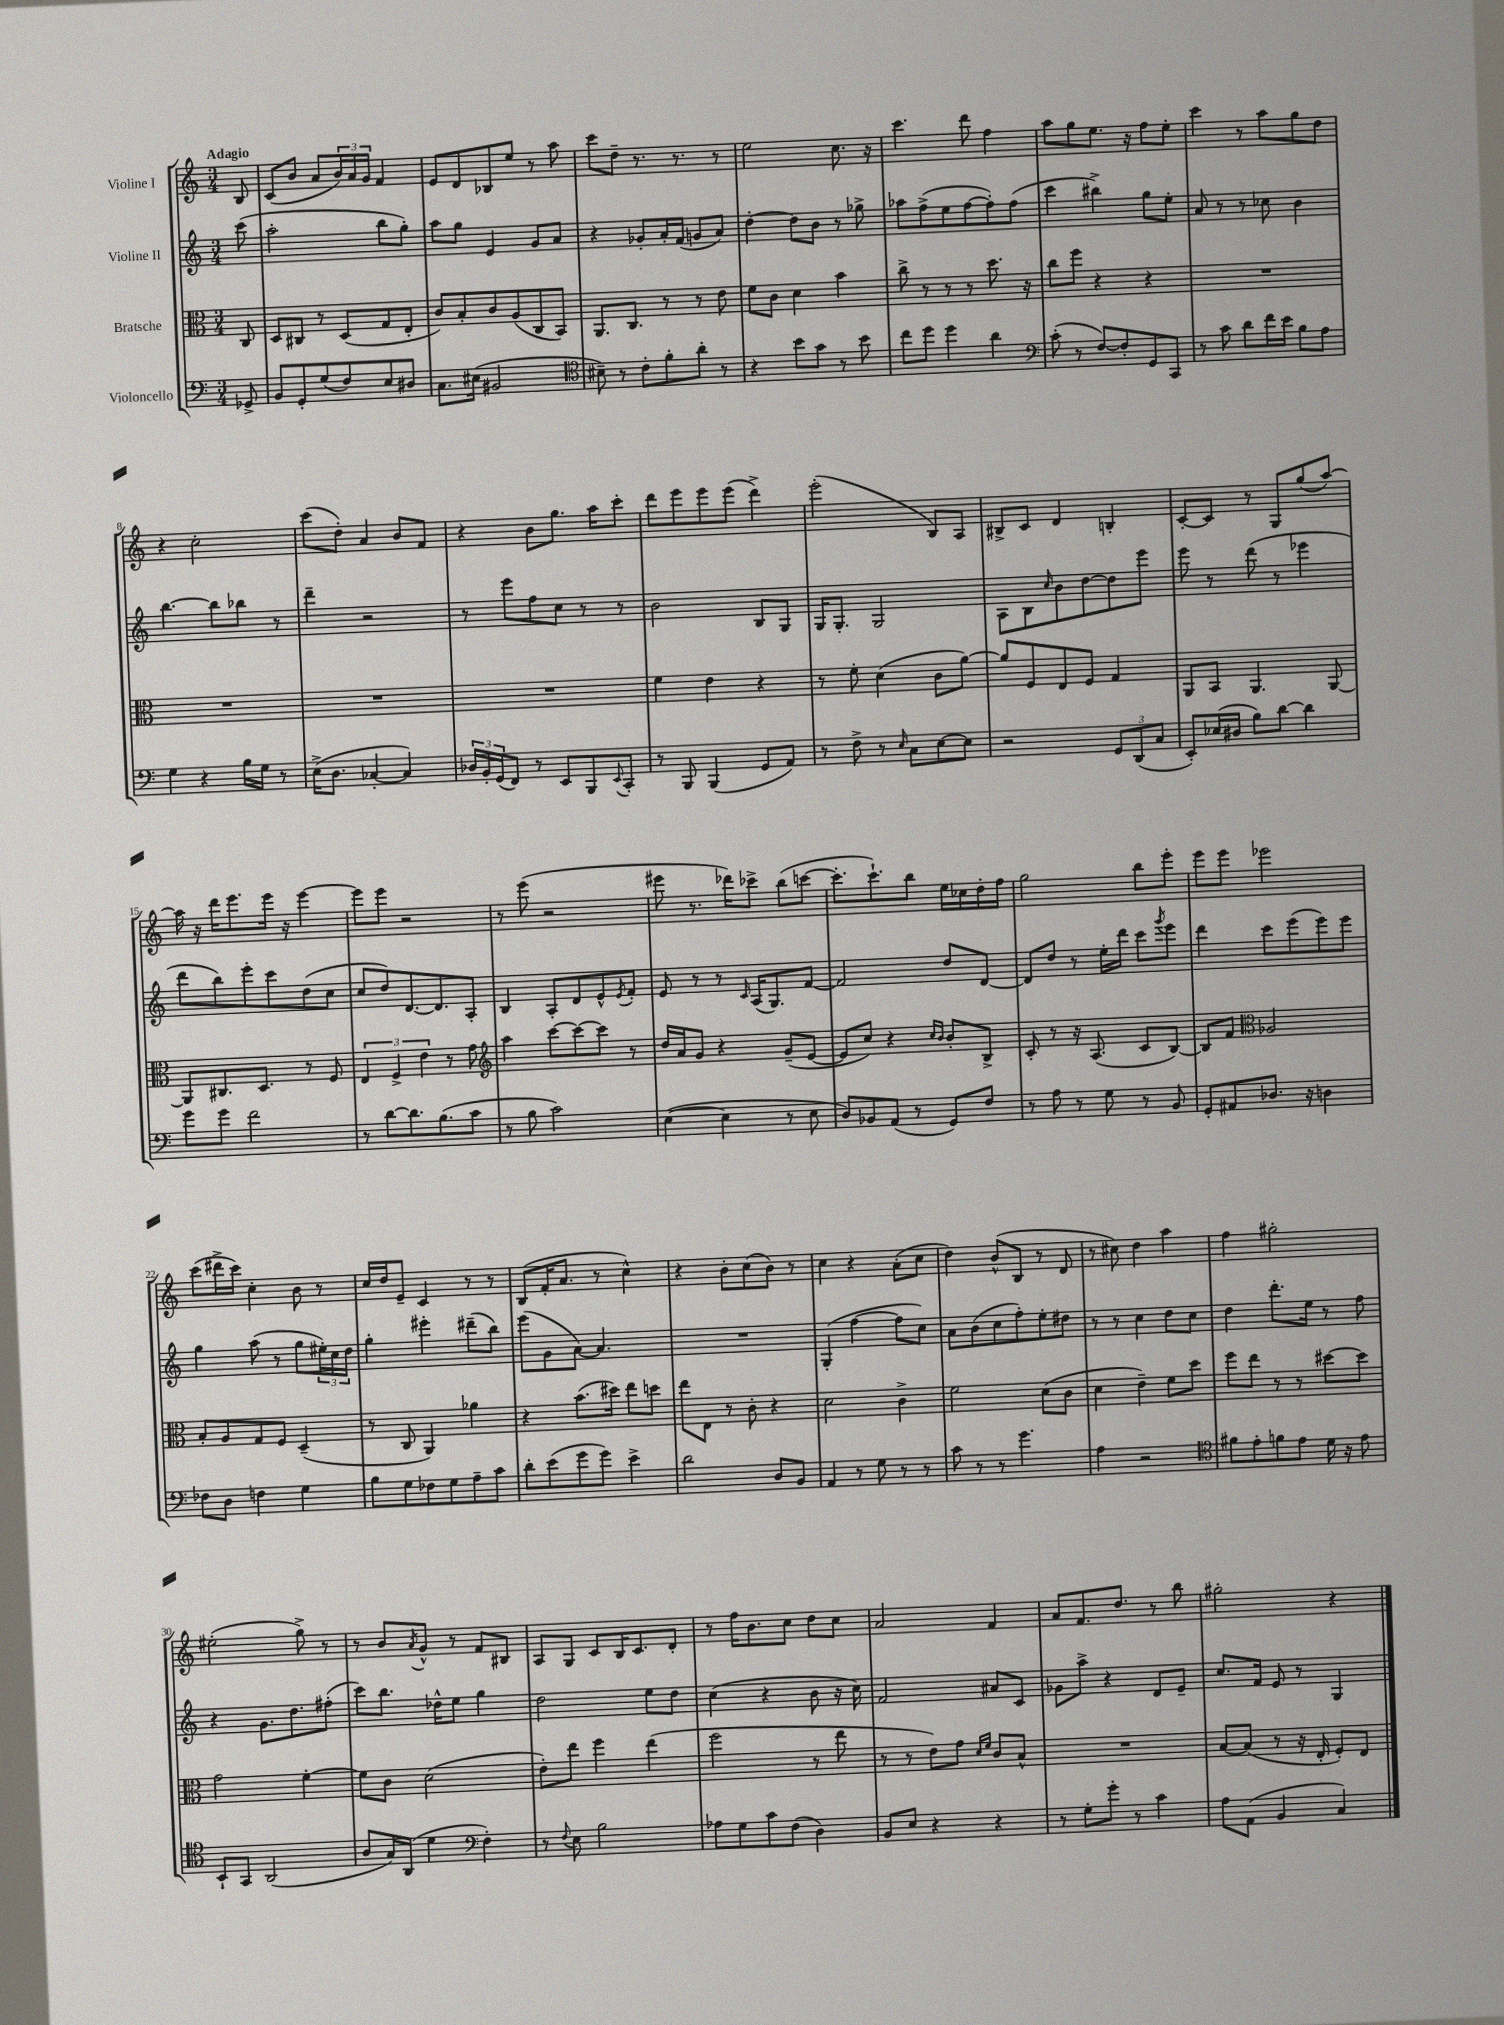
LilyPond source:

<<
\new StaffGroup <<
\new Staff = "s0" \with { instrumentName = "Violine I" } {
    \clef treble \key c \major \numericTimeSignature \time 3/4 \partial 8 \tempo "Adagio"
    b8 |
    c'8( b'8 a'8 \tuplet 3/2 { b'16) a'16 g'16 } f'4 |
    e'8 d'8 bes8 e''8 r8 a''8 |
    c'''8 d''8-- r8. r8. r8 |
    e''2 c''8. r16 |
    c'''4. d'''8 f''4 |
    a''8 g''8 e''8. r16 f''8 e''8-. |
    c'''4 r8 a''8 g''8 d''8 |
    r4 c''2-. |
    c'''8( d''8-.) a'4 b'8 f'8 |
    r4 b'8 g''8. a''16 c'''8-. |
    d'''8 e'''8 e'''8 e'''8( d'''4->) |
    e'''2-.( b8) a8 |
    bis8-> c'8 d'4 b4-. |
    c'8~-. c'8 r8 g8 g''8( a''8~) |
    a''16 r16 d'''16 e'''8. e'''16 r16 e'''4~ |
    e'''8 e'''8 r2 |
    r8 e'''8( r2 |
    eis'''8 r8. des'''16) ces'''8-> b''8( c'''8~ |
    c'''8.-. c'''8.-!) b''8 e''16 ces''16 d''16-. f''16 |
    g''2 b''8 e'''8-. |
    e'''8 e'''8 ees'''2 |
    c'''8( dis'''16-> c'''16) c''4-. b'8 r8 |
    c''16 d''16 e'8-- c'4 r8 r8 |
    b8( f'16-. a'8. r8 c''4-^) |
    r4 b'8-. c''8( b'8) r8 |
    c''4 r4 a'8-.( c''8 |
    d''4) b'8-^( b8 r8 d'8 |
    r8 cis''8) d''4 a''4 |
    f''4 gis''2-. |
    eis''2-.( g''8->) r8 |
    r8 b'8 \acciaccatura { a'8 } g'8-^ r8 f'8 bis8 |
    a8 g8 c'8 b16 c'8. d'8-. |
    r8 f''16 b'8. c''8 d''8 c''8 |
    a'2 f'4 |
    a'8 f'8. d''8. r8 b''8 |
    gis''2-. r4 \bar "|." |
}
\new Staff = "s1" \with { instrumentName = "Violine II" } {
    \clef treble \key c \major \numericTimeSignature \time 3/4 \partial 8
    c'''8( |
    a''2-. b''8 g''8-.) |
    a''8 g''8 e'4 g'8 a'8 |
    r4 ges'8-. a'16-. f'16( g'8 a'8) |
    d''4~-. d''8 b'8 r8 ges''8-> |
    aes''8 f''8->( e''8 f''8~ f''8-.) f''8( |
    c'''4 bis''4->) g''8 e''8-. |
    a'8 r8 r8 ces''8 b'4 |
    b''4.~ b''8 bes''8 r8 |
    d'''4-- r2 |
    r8 e'''8 f''8 c''8 r8 r8 |
    b'2 b8 g8 |
    g16 g8.-. g2 |
    a8 b8 \grace { c''16 } b'8 d''8~ d''8 e'''8 |
    e'''8 r8 d'''8( r8 ees'''4 |
    d'''8 b''8) e'''8-. c'''8 d''8( c''8 |
    c''8 d''8) d'8.~ d'8. a8-. |
    b4 a8-. d'8 e'8-^ \acciaccatura { e'8 } f'8-. |
    e'8 r8 r8 \grace { c'16 } a16( g8.) f'8~ |
    f'2 d''8 d'8~ |
    d'8 d''8 r8 e''16-. d'''16 c'''8 \acciaccatura { g'''8 } e'''8 |
    d'''4 c'''8 e'''8( e'''8) e'''8 |
    g''4 a''8( r8 g''8 \tuplet 3/2 { eis''16-.) c''16 d''16 } |
    g''4-. eis'''4-. dis'''8--( b''8) |
    e'''8( g'8 a'8~) a'4. |
    R2. |
    g4-.( f''4~ f''8 c''8) |
    a'8 b'8( c''8 f''8-.) e''8-. dis''8 |
    r8 r8 c''4 d''8 c''8 |
    d''4 d'''8.-. e''16 r8 f''8 |
    r4 g'8. d''8. fis''8-.( |
    c'''8) b''8. des''16-^ e''8 g''4 |
    d''2 e''8 d''8 |
    c''4( r4 b'8 r16 c''16) |
    f'2 ais'8 c'8 |
    ges'8 a''8-> r4 d'8 e'8-- |
    c''8. f'16 e'8 r8 g4 \bar "|." |
}
\new Staff = "s2" \with { instrumentName = "Bratsche" } {
    \clef alto \key c \major \numericTimeSignature \time 3/4 \partial 8
    c8 |
    d8 cis8 r8 d8( g8 e8-. |
    c'8) b8-. c'8 a8( c8 b,8) |
    a,8. c8. r8 r8 e'8 |
    f'8 c'8 d'4 b'4 |
    c''8-> r8 r8 r8 d''8. r16 |
    c''8 f''8 r4 r4 |
    R2. |
    R2. |
    R2. |
    R2. |
    f'4 e'4 r4 |
    r8 f'8-. d'4( c'8 a'8~) |
    a'8 f8 e8 f8 g4 |
    a,8 b,8 a,4. a,8~ |
    a,8 cis8. d8. r8 f8 |
    \tuplet 3/2 { e4 f4-> e'4 } r8 g'8 |
    \clef treble a''4 c'''8~ c'''8~ c'''8 r8 |
    d''16 a'16 g'8 r4 g'8--( e'8~ |
    e'8 c''8) r4 \grace { c''16 b'16 } b'8-. b8-> |
    c'8-. r8 r16 a8.( c'8 b8~) |
    b8 f'8 \clef alto aes2 |
    b8-. a8 g8 f8 d4--( |
    r8 c8 a,4) aes'4 |
    r4 b'8.( dis''16) e''8 d''8 |
    e''8 e8 r8 c'8-. r4 |
    d'2 c'4-> |
    f'2 d'8( c'8 |
    d'4 e'4--) f'8 d''8 |
    f''8 e''8 r8 r8 dis''8~ dis''8 |
    g'2 f'4~-. |
    f'8 c'8 d'2( |
    e'8-.) e''8 f''4 e''4( |
    f''2 r8 e''8 |
    r8 r8 e'8) g'8 \grace { d'16 f'16 } c'8 b8-^ |
    R2. |
    b8~ b8( r8 r16 e16-. f8-.) e8 \bar "|." |
}
\new Staff = "s3" \with { instrumentName = "Violoncello" } {
    \clef bass \key c \major \numericTimeSignature \time 3/4 \partial 8
    ges,8-> |
    b,8 g,8-. g8( f8) e8 dis8 |
    c8. eis16( bis,2 |
    \clef tenor bis8--) r8 c'8-. f'8-. a'8-. r8 |
    r4 b'8 g'8 r8 b'8 |
    c''8 d''8 d''4 a'4 |
    \clef bass c'8-.( r8 f8~) f8-. g,8 c,8 |
    r8 c'8 d'8 f'16 e'16 b8 a8 |
    g4 r4 b16 g16 r8 |
    e16->( d8. ces4~-. ces4) |
    \tuplet 3/2 { des16 b,16-. g,16( } f,8) r8 e,8 b,,8 \appoggiatura { e,8 } c,8-. |
    r8 b,,8 b,,4( g,8 a,8) |
    r8 f8-> r8 \grace { e16 } c8 e8~ e8 |
    r2 \tuplet 3/2 { g,8 d,8( c8 } |
    e,8-.) ees16( dis16 b8) d'8~ d'4 |
    g'8 g'8 f'2 |
    r8 d'8~ d'8. b8.( c'8 |
    r8 b8 c'2) |
    e4~( e4 r8 e8 |
    d8) bes,8 a,8( r8 g,8) f8 |
    r8 a8 r8 g8 r8 b,8 |
    g,8-. ais,8 des8. r16 d4 |
    fes8 d8 f4 g4 |
    b8 g8 fes8 g8 a8-- c'8 |
    d'8-. e'8( g'8 g'8) e'4-> |
    d'2 d8 b,8 |
    a,4 r8 g8 r8 r8 |
    c'8 r8 r8 g'4. |
    a4 r2 |
    \clef tenor fis'8 e'8-. f'8 e'8 d'16 r16 e'8 |
    b,8-! g,8 a,2( |
    a8 g16) a,16( d'4 \clef bass f4-.) |
    r8 \appoggiatura { f8 } e8 b2 |
    aes8 g8 c'8 f8( d4) |
    b,8 e8 r4 r4 |
    r8 g8-. g'8-. r8 c'4 |
    a8 a,8( b,4 c4) \bar "|." |
}
>>
>>
